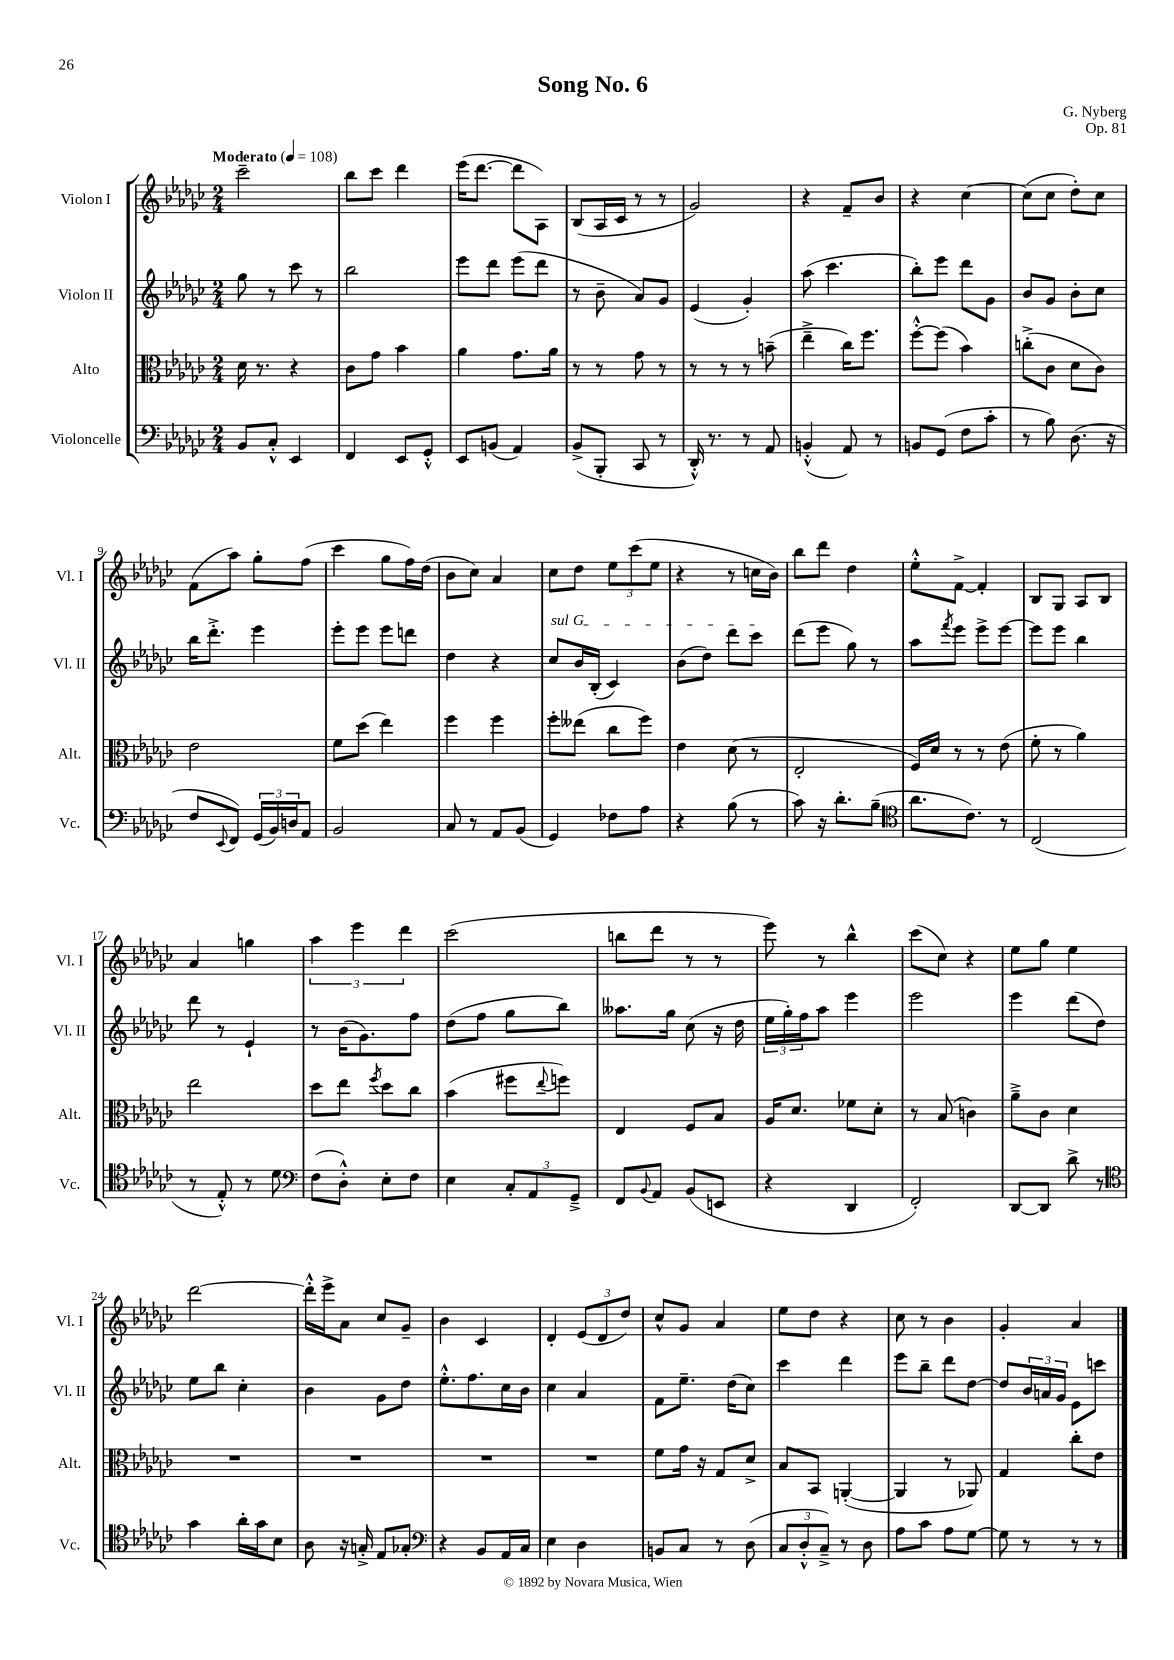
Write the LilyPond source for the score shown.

\header { title = "Song No. 6" composer = "G. Nyberg" opus = "Op. 81" }
<<
\new StaffGroup <<
\new Staff = "s0" \with { instrumentName = "Violon I" shortInstrumentName = "Vl. I" } {
    \clef treble \key ges \major \numericTimeSignature \time 2/4 \tempo "Moderato" 4 = 108
    ces'''2-- |
    bes''8 ces'''8 des'''4 |
    ees'''16( des'''8.~ des'''8 aes8) |
    bes8( aes16 ces'16 r8 r8 |
    ges'2) |
    r4 f'8-- bes'8 |
    r4 ces''4~ |
    ces''8( ces''8 des''8-.) ces''8 |
    f'8( aes''8) ges''8-. f''8( |
    ces'''4 ges''8 f''16) des''16( |
    bes'8 ces''8) aes'4 |
    ces''8 des''8 \tuplet 3/2 { ees''8 ces'''8( ees''8 } |
    r4 r8 c''16 bes'16) |
    bes''8 des'''8 des''4 |
    ees''8-.-^ f'8~-> f'4-. |
    bes8 ges8 aes8 bes8 |
    aes'4 g''4 |
    \tuplet 3/2 { aes''4 ees'''4 des'''4 } |
    ces'''2( |
    b''8 des'''8 r8 r8 |
    ees'''8) r8 bes''4-^ |
    ces'''8( ces''8) r4 |
    ees''8 ges''8 ees''4 |
    des'''2~ |
    des'''16-.-^ ees'''16-> aes'8 ces''8 ges'8-- |
    bes'4 ces'4 |
    des'4-. \tuplet 3/2 { ees'8( des'8 des''8) } |
    ces''8-^ ges'8 aes'4 |
    ees''8 des''8 r4 |
    ces''8 r8 bes'4 |
    ges'4-. aes'4 \bar "|." |
}
\new Staff = "s1" \with { instrumentName = "Violon II" shortInstrumentName = "Vl. II" } {
    \clef treble \key ges \major \numericTimeSignature \time 2/4
    ges''8 r8 ces'''8 r8 |
    bes''2 |
    ees'''8 des'''8 ees'''8( des'''8 |
    r8 bes'8-- aes'8) ges'8 |
    ees'4( ges'4-.) |
    aes''8( ces'''4. |
    bes''8-.) ees'''8 des'''8 ges'8 |
    bes'8 ges'8 bes'8-. ces''8 |
    bes''16 des'''8.-.-> ees'''4 |
    ees'''8-. ees'''8 ees'''8 d'''8 |
    des''4 r4 |
    \once \override TextSpanner.bound-details.left.text = \markup { \italic "sul G" } ces''8\startTextSpan bes'16 bes16-.( ces'4) |
    bes'8( des''8) des'''8 ces'''8\stopTextSpan |
    des'''8( ees'''8 ges''8) r8 |
    aes''8 \acciaccatura { f'''8 } ees'''8 ees'''8-> ees'''8~ |
    ees'''8 ees'''8 bes''4 |
    des'''8 r8 ees'4-! |
    r8 bes'16( ges'8.) f''8 |
    des''8( f''8 ges''8 bes''8) |
    aeses''8. ges''16 ces''8( r16 des''16 |
    \tuplet 3/2 { ees''16 ges''16-.) f''16 } aes''8 ees'''4 |
    ees'''2 |
    ees'''4 des'''8( des''8) |
    ees''8 bes''8 ces''4-. |
    bes'4 ges'8 des''8 |
    ees''8.-.-^ f''8. ces''16 bes'16 |
    ces''4 aes'4 |
    f'8 ees''8.-- des''16( ces''8) |
    ces'''4 des'''4 |
    ees'''8 bes''8-- des'''8 des''8~ |
    des''8 \tuplet 3/2 { bes'16 a'16 ges'16 } ees'8 c'''8 \bar "|." |
}
\new Staff = "s2" \with { instrumentName = "Alto" shortInstrumentName = "Alt." } {
    \clef alto \key ges \major \numericTimeSignature \time 2/4
    des'16 r8. r4 |
    ces'8 ges'8 bes'4 |
    aes'4 ges'8. aes'16 |
    r8 r8 ges'8 r8 |
    r8 r8 r8 b'8--( |
    ees''4---> ces''16) f''8. |
    f''8~-.-^ f''8( bes'4) |
    c''8-.->( ces'8 des'8 ces'8) |
    ees'2 |
    f'8 des''8( ees''4) |
    f''4 f''4 |
    f''8-. eeses''8( ces''8 f''8) |
    ees'4 des'8( r8 |
    ees2-. |
    f16) des'16 r8 r8 ees'8( |
    f'8-. r8 aes'4) |
    ees''2 |
    des''8 ees''8 \acciaccatura { f''8 } des''8 ces''8 |
    bes'4( fis''8 \appoggiatura { ees''8 } f''8) |
    ees4 f8 bes8 |
    aes16 des'8. fes'8 des'8-. |
    r8 bes8( c'4) |
    aes'8---> ces'8 des'4 |
    R2 |
    R2 |
    R2 |
    R2 |
    f'8 ges'16 r16 ges8 des'8-> |
    bes8 bes,8 a,4~-.( |
    a,4 r8 aes,8) |
    ges4 ces''8-. ees'8 \bar "|." |
}
\new Staff = "s3" \with { instrumentName = "Violoncelle" shortInstrumentName = "Vc." } {
    \clef bass \key ges \major \numericTimeSignature \time 2/4
    bes,8 ces8-.-^ ees,4 |
    f,4 ees,8 ges,8-.-^ |
    ees,8 b,8( aes,4) |
    bes,8->( bes,,8-. ces,8 r8 |
    des,16-.-^) r8. r8 aes,8 |
    b,4-.-^( aes,8) r8 |
    b,8 ges,8( f8 ces'8-. |
    r8 bes8) des8.( r16 |
    f8 \appoggiatura { ees,8 } f,8) \tuplet 3/2 { ges,16( bes,16) d16 } aes,8 |
    bes,2 |
    ces8 r8 aes,8 bes,8( |
    ges,4) fes8 aes8 |
    r4 bes8( r8 |
    ces'8) r16 des'8.-. bes8--( |
    \clef tenor aes'8. ces'8.) r8 |
    ces2( |
    r8 ees8-.-^) r8 des'8 |
    \clef bass f8( des8-.-^) ees8-. f8 |
    ees4 \tuplet 3/2 { ces8-. aes,8 ges,8---> } |
    f,8 \appoggiatura { bes,8 } aes,8 bes,8( e,8 |
    r4 des,4 |
    f,2-.) |
    des,8~ des,8 des'8-> r8 |
    \clef tenor ges'4 aes'16-. ges'16 bes8 |
    aes8 r16 g16-.-> ees8 ges8-. |
    \clef bass r4 bes,8 aes,16 ces16 |
    ees4 des4 |
    b,8 ces8 r8 des8( |
    \tuplet 3/2 { ces8 des8-.-^ ces8--->) } r8 des8 |
    aes8 ces'8 aes8 ges8~ |
    ges8 r8 r8 r8 \bar "|." |
}
>>
>>
